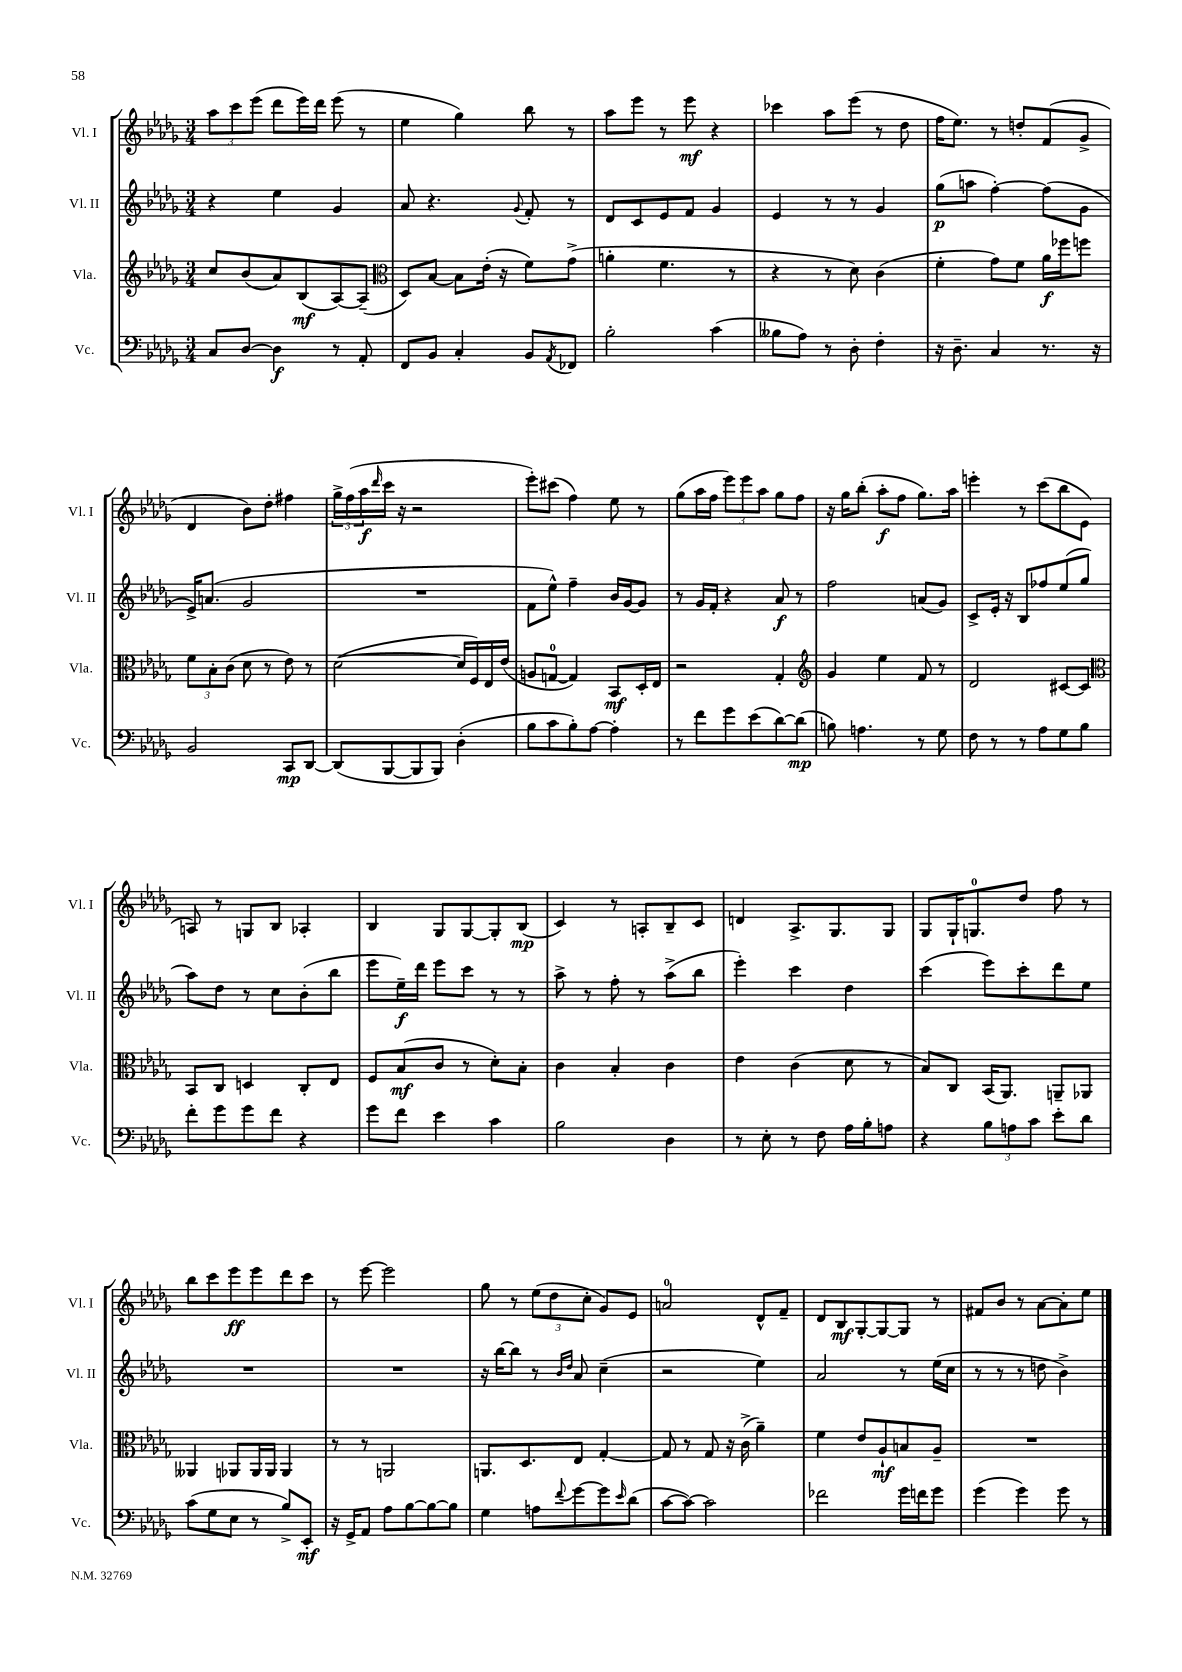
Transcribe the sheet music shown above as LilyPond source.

<<
\new StaffGroup <<
\new Staff = "s0" \with { instrumentName = "Vl. I" shortInstrumentName = "Vl. I" } {
    \clef treble \key des \major \numericTimeSignature \time 3/4
    \tuplet 3/2 { aes''8 c'''8 ees'''8( } des'''8 ees'''16) des'''16 ees'''8( r8 |
    ees''4 ges''4) bes''8 r8 |
    aes''8 ees'''8 r8 ees'''8\mf r4 |
    ces'''4 aes''8 ees'''8( r8 des''8 |
    f''16 ees''8.) r8 d''8-. f'8( ges'8-> |
    des'4 bes'8) des''8-. fis''4 |
    \tuplet 3/2 { ges''16-> f''16( aes''16\f } \grace { des'''16 } c'''16 r16 r2 |
    ees'''8-.) cis'''8( f''4) ees''8 r8 |
    ges''8( aes''16 f''16 \tuplet 3/2 { ees'''8) ees'''8 aes''8 } ges''8 f''8 |
    r16 ges''16 bes''8-.( aes''8-.\f f''8 ges''8.) aes''16 |
    e'''4-. r8 c'''8( bes''8 ees'8 |
    a8) r8 g8 bes8 aes4-. |
    bes4 ges8 ges8~ ges8-. bes8\mp( |
    c'4) r8 a8-. bes8-- c'8 |
    d'4 aes8.-> ges8. ges8 |
    ges8 ges16-! g8.-0 des''8 f''8 r8 |
    bes''8 c'''8 ees'''8\ff ees'''8 des'''8 c'''8 |
    r8 ees'''8~ ees'''2 |
    ges''8 r8 \tuplet 3/2 { ees''8( des''8 c''8-. } ges'8) ees'8 |
    a'2-0 des'8-^ f'8-- |
    des'8 bes8\mf ges8~-. ges8~ ges8 r8 |
    fis'8 bes'8 r8 aes'8~ aes'8-. ees''8 \bar "|." |
}
\new Staff = "s1" \with { instrumentName = "Vl. II" shortInstrumentName = "Vl. II" } {
    \clef treble \key des \major \numericTimeSignature \time 3/4
    r4 ees''4 ges'4 |
    aes'8 r4. \appoggiatura { ges'8 } f'8-. r8 |
    des'8 c'8 ees'8 f'8 ges'4 |
    ees'4 r8 r8 ges'4 |
    ges''8\p( a''8 f''4~-.) f''8( ges'8 |
    ees'16->) a'8.( ges'2 |
    R2. |
    f'8 ees''8-^) f''4-- bes'16 ges'16~ ges'8 |
    r8 ges'16 f'16-. r4 aes'8\f r8 |
    f''2 a'8( ges'8) |
    c'8-> ees'16-. r16 bes8 fes''8 ees''8( ges''8 |
    aes''8) des''8 r8 c''8 bes'8-.( bes''8 |
    ees'''8 ees''16--\f) des'''16 ees'''8 c'''8 r8 r8 |
    aes''8-> r8 f''8-. r8 aes''8->( bes''8 |
    ees'''4-.) c'''4 des''4 |
    c'''4( ees'''8) c'''8-. des'''8 ees''8 |
    R2. |
    R2. |
    r16 bes''16~ bes''8 r8 \grace { bes'16 des''16 } aes'8 c''4--( |
    r2 ees''4) |
    aes'2 r8 ees''16( c''16 |
    r8 r8 r8 d''8 bes'4->) \bar "|." |
}
\new Staff = "s2" \with { instrumentName = "Vla." shortInstrumentName = "Vla." } {
    \clef treble \key des \major \numericTimeSignature \time 3/4
    c''8 bes'8( aes'8) bes8\mf( aes8~) aes8--( |
    \clef alto des8) bes8~ bes8 ees'16-.( r16 f'8) ges'8->( |
    a'4-. f'4. r8 |
    r4 r8 des'8) c'4( |
    f'4-. ges'8) f'8 aes'16\f fes''16 f''8 |
    \tuplet 3/2 { f'8 bes8-. c'8( } des'8 r8 ees'8) r8 |
    des'2~( des'16 f16) ees16 ees'16( |
    a8 g8-0~ g4) bes,8\mf des16-. ees16 |
    r2 ges4-. |
    \clef treble ges'4 ees''4 f'8 r8 |
    des'2 cis'8~ cis'8 |
    \clef alto bes,8 c8 d4 c8-. ees8 |
    f8 bes8\mf( c'8 r8 des'8-.) bes8-. |
    c'4 bes4-. c'4 |
    ees'4 c'4( des'8 r8 |
    bes8) c8 bes,16( aes,8.) a,8-- aes,8 |
    aeses,4 aes,8 aes,16 aes,16 aes,4 |
    r8 r8 a,2 |
    a,8. des8. ees8 ges4~-. |
    ges8 r8 ges8 r16 c'16->( aes'4--) |
    f'4 ees'8 aes8-!\mf b8 aes8-- |
    R2. \bar "|." |
}
\new Staff = "s3" \with { instrumentName = "Vc." shortInstrumentName = "Vc." } {
    \clef bass \key des \major \numericTimeSignature \time 3/4
    c8 des8~ des4\f r8 aes,8-. |
    f,8 bes,8 c4-. bes,8 \acciaccatura { aes,8 } fes,8 |
    bes2-. c'4( |
    beses8 aes8) r8 des8-. f4-. |
    r16 des8.-- c4 r8. r16 |
    bes,2 c,8\mp des,8~ |
    des,8( bes,,8~ bes,,8 bes,,8) des4-.( |
    bes8 c'8 bes8-.) aes8~ aes4-. |
    r8 f'8 ges'8 ees'8( des'8~) des'8\mp( |
    b8) a4. r8 ges8 |
    f8 r8 r8 aes8 ges8 bes8 |
    f'8-. ges'8 ges'8 f'8 r4 |
    ges'8 f'8 ees'4 c'4 |
    bes2 des4 |
    r8 ees8-. r8 f8 aes16 bes16-. a8 |
    r4 \tuplet 3/2 { bes8 a8 c'8 } ees'8-. des'8 |
    c'8( ges8 ees8 r8 bes8->) ees,8-.\mf |
    r16 ges,16-> aes,8 aes8 bes8~ bes8~ bes8 |
    ges4 a8 \appoggiatura { f'8 } ges'8~ ges'8 \grace { ees'16 } des'8( |
    c'8~ c'8~) c'2 |
    fes'2 ges'16 f'16 ges'8 |
    ges'4( ges'4) ges'8 r8 \bar "|." |
}
>>
>>
\layout { \context { \Score \remove "Bar_number_engraver" } }
